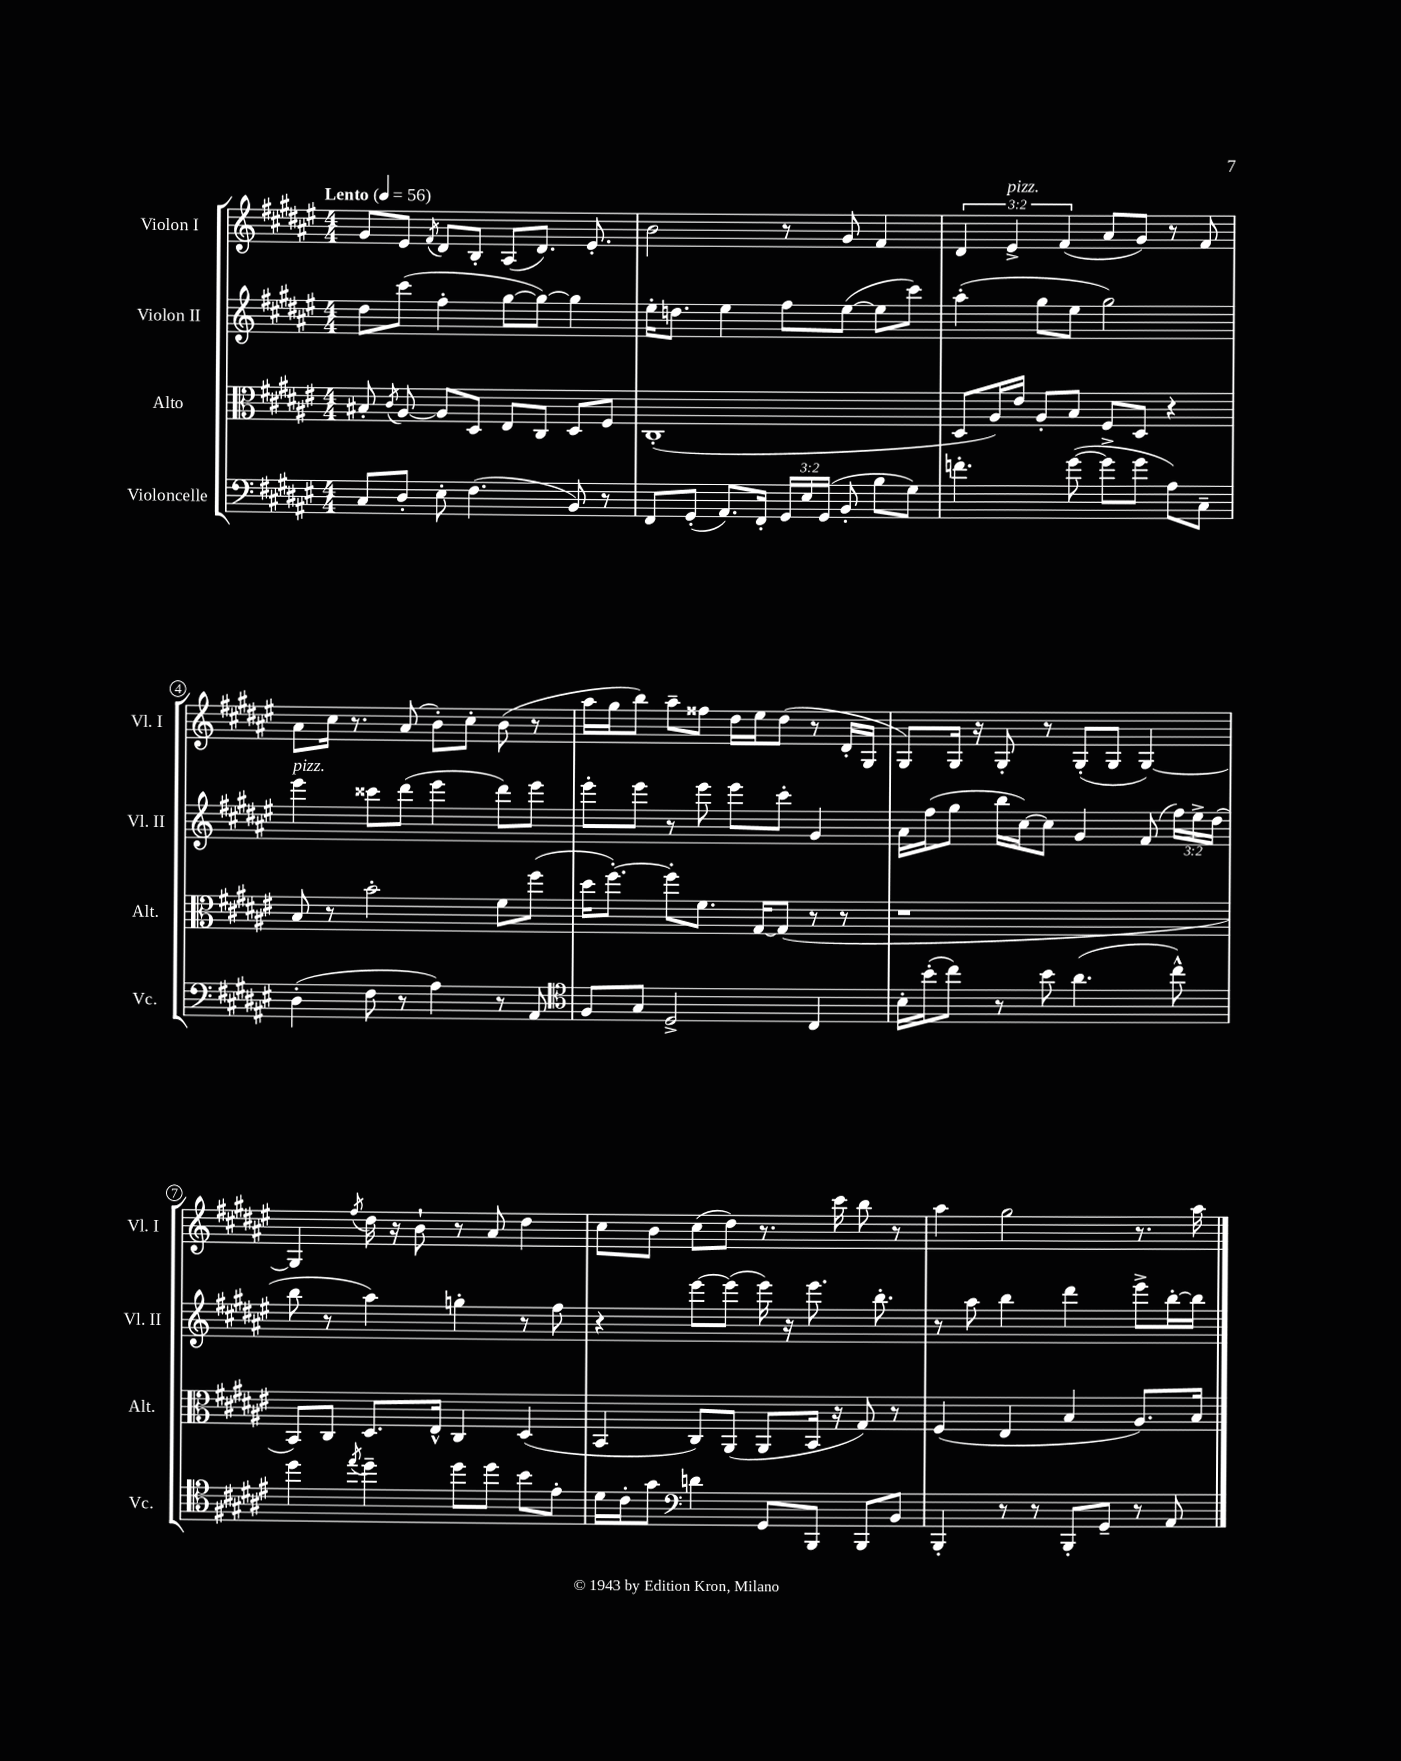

**kern	**kern	**kern	**kern
*staff4	*staff3	*staff2	*staff1
*clefF4	*clefC3	*clefG2	*clefG2
*k[f#c#g#d#a#e#]	*k[f#c#g#d#a#e#]	*k[f#c#g#d#a#e#]	*k[f#c#g#d#a#e#]
*M4/4	*M4/4	*M4/4	*M4/4
*MM56	*MM56	*MM56	*MM56
8C#	8B#'	8dd#	8g#
.	8qc#	.	.
8D#'	[8A#	(8ccc#	8e#
.	.	.	8qf#
8E#'	8A#]	4ff#'	8d#
(4.F#	8D#	.	8B'
.	8E#	[8gg#	(8A#
.	8C#	8gg#_)	8.d#)
8BB)	8D#	4gg#]	.
.	.	.	8.e#'
8r	8F#	.	.
=	=	=	=
8FF#	(1C#'	16ee#'	2b
.	.	8.dd	.
(8GG#'	.	.	.
8.AA#)	.	4ee#	.
16FF#'	.	.	.
24GG#	.	8ff#	8r
24E#	.	.	.
(24GG#	.	.	.
8BB'	.	([8ee#	8g#
8B	.	8ee#]	4f#
8G#)	.	8ccc#)	.
=	=	=	=
4.f'	8D#	(4aa#'	6d#
.	16A#)	.	.
.	.	.	6e#^
.	16e#	.	.
.	8A#'	8gg#	.
.	.	.	(6f#
([8g#	8B	8ee#	.
8g#^]	8F#	2gg#)	8a#
8g#	8D#	.	8g#)
8A#)	4r	.	8r
8C#~	.	.	8f#
=	=	=	=
(4D#'	8B	4eee#	8a#
.	8r	.	16cc#
.	.	.	8.r
8F#	2b'	8ccc##	.
8r	.	(8ddd#	(8a#
4A#)	.	4eee#	8b')
.	.	.	8cc#'
8r	8f#	8ddd#)	(8b
8AA#	(8ff#	8eee#	8r
=	=	=	=
*clefC4	*	*	*
8F#	16dd#	8eee#'	16aa#
.	[8.ff#')	.	16gg#
8G#	.	8eee#	8bb)
2D#^	8ff#']	8r	8aa#~
.	8.f#	8eee#	8ff##
.	.	8eee#	16dd#
.	[16G#	.	16ee#
.	(8G#]	8ccc#'	(8dd#
4C#	8r	4g#	8r
.	8r	.	16d#'
.	.	.	16G#
=	=	=	=
16B'	1r	16a#	8G#)
(16b'	.	(16ff#	.
8cc#)	.	8gg#	16G#
.	.	.	16r
8r	.	16bb	8G#'
.	.	[16cc#)	.
8b	.	8cc#]	8r
(4.a#	.	4g#	(8G#'
.	.	.	8G#
.	.	(8f#	[4G#)
8cc#^^)	.	24ff#)	.
.	.	24ee#^	.
.	.	(24dd#	.
=	=	=	=
4dd#	8BB)	8bb	4G#]
.	8C#	8r	.
8qee#	.	.	8qff#
4dd#~	8.D#	4aa#)	16dd#
.	.	.	16r
.	.	.	8b`
.	16E#^^	.	.
8dd#	4C#	4gg'	8r
8dd#	.	.	8a#
8b	(4D#	8r	4dd#
8e#'	.	8ff#	.
=	=	=	=
16d#	4BB	4r	8cc#
16c#'	.	.	.
8g#	.	.	8b
*clefF4	*	*	*
4d	8C#)	[8eee#	(8cc#
.	(8AA#	(8eee#]	8dd#)
8GG#	8AA#	16eee#)	8.r
.	.	16r	.
8BBB	16BB	8.eee#	.
.	16r	.	16ccc#
8BBB	8G#)	.	8bb
.	.	8.bb'	.
8BB	8r	.	8r
=	=	=	=
4BBB'	(4F#	8r	4aa#
.	.	8aa#	.
8r	4E#	4bb	2gg#
8r	.	.	.
8BBB'	4B	4ddd#	.
8GG#~	.	.	.
8r	8.A#)	8eee#^	8.r
8AA#	.	[16bb'	.
.	16B	16bb]	16aa#
==	==	==	==
*-	*-	*-	*-
